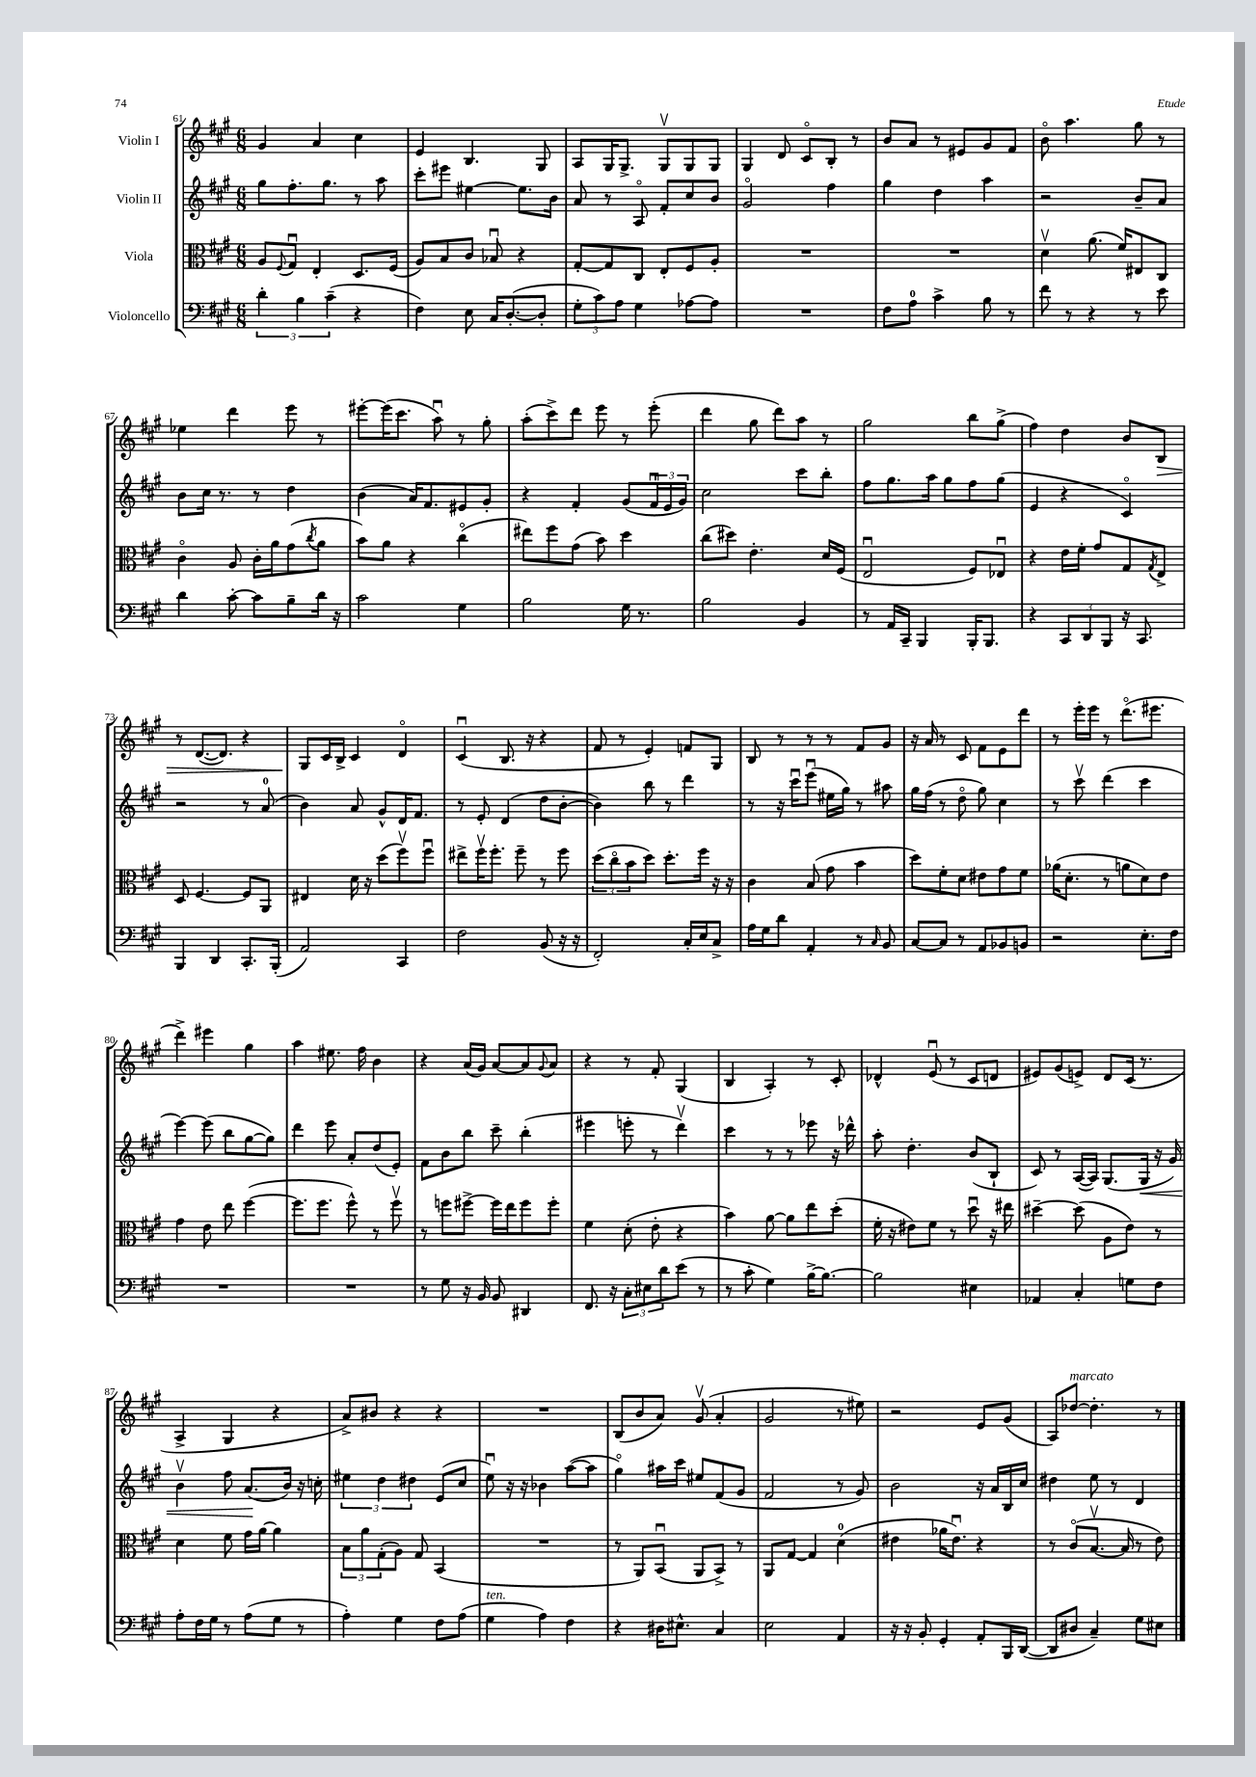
<<
\new StaffGroup <<
\new Staff = "s0" \with { instrumentName = "Violin I" } {
    \clef treble \key a \major \numericTimeSignature \time 6/8
    gis'4 a'4 cis''4 |
    e'4 b4. gis8 |
    a8 gis16 gis8.-> gis8\upbow gis8 gis8 |
    gis4 d'8 cis'8\flageolet b8-. r8 |
    b'8 a'8 r8 eis'8 gis'8 fis'8 |
    b'8\flageolet a''4. gis''8 r8 |
    ees''4 d'''4 e'''8 r8 |
    eis'''8~-. eis'''16( cis'''8. a''8\downbow) r8 gis''8-. |
    a''8-.( cis'''8->) d'''8 e'''8 r8 e'''8-.( |
    d'''4 gis''8 d'''8) a''8 r8 |
    gis''2 b''8 gis''8->( |
    fis''4) d''4 b'8 b8\> |
    r8 d'8.~( d'8.) r4 |
    gis8\! cis'16 b16-> cis'4 d'4\flageolet |
    cis'4\downbow( b8. r16 r4 |
    fis'8 r8 e'4-.) f'8 gis8 |
    b8 r8 r8 r8 fis'8 gis'8 |
    r16 a'16 r8 cis'8 fis'8 e'8 d'''8 |
    r8 e'''16-. e'''16 r8 d'''8.\flageolet( eis'''8. |
    d'''4->) eis'''4 gis''4 |
    a''4 eis''8. fis''16 b'4 |
    r4 a'16( gis'16) a'8~ a'8 \appoggiatura { gis'8 } a'8 |
    r4 r8 fis'8-. gis4( |
    b4 a4-.) r8 cis'8-. |
    des'4-^ e'8\downbow( r8 cis'8 d'8 |
    eis'8) gis'8( e'8->) d'8 cis'16( r8. |
    a4-> gis4 r4 |
    a'8->) bis'8 r4 r4 |
    R2. |
    b8( b'8 a'8) gis'8\upbow( a'4-. |
    gis'2 r8 eis''8) |
    r2 e'8 gis'8( |
    a8) des''8~^\markup { \italic "marcato" } des''4.-. r8 \bar "|." |
}
\new Staff = "s1" \with { instrumentName = "Violin II" } {
    \clef treble \key a \major \numericTimeSignature \time 6/8
    gis''8 fis''8.-. gis''8. r8 a''8 |
    cis'''8-. eis'''8 eis''4~ eis''8. b'16 |
    a'8 r8 a8\flageolet fis'8-. cis''8 b'8 |
    gis'2\flageolet fis''4 |
    gis''4 d''4 a''4 |
    r2 b'8-- a'8 |
    b'8 cis''16 r8. r8 d''4 |
    b'4( a'16) fis'8. eis'8 gis'8-. |
    r4 fis'4-. gis'8( \tuplet 3/2 { fis'16\downbow e'16 gis'16) } |
    cis''2 cis'''8 b''8-. |
    fis''8 gis''8. a''16 gis''8 fis''8 gis''8( |
    e'4 r4 cis'4\flageolet) |
    r2 r8 a'8-0( |
    b'4) a'8 gis'8-^ d'16 fis'8. |
    r8 e'8-. d'4( d''8 b'8~-. |
    b'4) b''8 r8 d'''4 |
    r8 r16 cis'''16\downbow e'''8\downbow( eis''16 gis''16) r8 ais''8 |
    gis''16 fis''16( r8 d''8\flageolet gis''8) cis''4 |
    r8 cis'''8\upbow d'''4( cis'''4 |
    e'''4~) e'''8( b''8 gis''8~ gis''8) |
    d'''4 e'''8 a'8-. d''8( e'8-.) |
    fis'8 b'8 b''8 cis'''8-- b''4-.( |
    eis'''4 e'''8-. r8 d'''4\upbow) |
    cis'''4 r8 r8 ees'''8 r16 des'''16-^ |
    a''8-. d''4.-. b'8( b8-! |
    cis'8) r8 a16~( a16) gis8.( gis16\< r16 gis'16) |
    b'4\upbow fis''8 a'8.\!( b'16) r16 c''16-. |
    \tuplet 3/2 { eis''4 d''4 dis''4 } e'8( cis''8 |
    e''8\downbow) r16 r16 bes'4 a''8~( a''8 |
    gis''4\flageolet) ais''16 cis'''16 eis''8 fis'8( gis'8 |
    fis'2 r8 gis'8) |
    b'2 r16 a'16 b16 cis''16 |
    dis''4 e''8 r8 d'4 \bar "|." |
}
\new Staff = "s2" \with { instrumentName = "Viola" } {
    \clef alto \key a \major \numericTimeSignature \time 6/8
    a8 \appoggiatura { fis8 } gis8\downbow e4-. d8. fis16( |
    a8) b8 cis'8 bes8\downbow r4 |
    gis8~-. gis8 cis8 e8-. fis8 a8-. |
    R2. |
    R2. |
    d'4\upbow a'8.( fis'16) eis8 cis8 |
    cis'4\flageolet a8 cis'16-. a'16 gis'8( \acciaccatura { cis''8 } a'8 |
    b'8) a'8 r4 cis''4\flageolet( |
    eis''8) fis''8 gis'8( b'8) d''4 |
    cis''8( dis''8) e'4.-. d'16 fis16( |
    e2\downbow fis8) ees8\downbow |
    r4 e'16 fis'16-. gis'8 gis8 \acciaccatura { gis8 } e8-> |
    d8 fis4.~ fis8 a,8 |
    eis4 d'16 r16 d''8( fis''8\upbow) fis''8\downbow |
    eis''8-> fis''16\upbow fis''8.-. fis''8-- r8 fis''8 |
    \tuplet 3/2 { d''8( cis''8\flageolet b'8 } d''8) d''8.-. fis''16 r16 r16 |
    cis'4 b8( gis'8 b'4 |
    d''8) fis'8-. d'8 eis'8 gis'8 fis'8 |
    aes'16( d'8.-. r8 a'8 d'8) e'8 |
    gis'4 e'8 e''8 fis''4~( |
    fis''8. fis''8. fis''8-^) r8 fis''8\upbow |
    r8 f''8 fis''8~-> fis''16 e''16 fis''8 fis''8-. |
    fis'4 d'8-.( e'8-. r4 |
    b'4) a'8~ a'8 e''8 d''8-.( |
    fis'16-. r16 eis'8) fis'8 r8 d''8\downbow r16 eis''16 |
    dis''4~-- dis''8( a8 e'8) r8 |
    d'4 fis'8 gis'16 a'16~ a'4 |
    \tuplet 3/2 { b8 a'8 gis8-.( } a8) gis8 b,4( |
    R2. |
    r8 a,8) b,8\downbow( a,8 b,8->) r8 |
    a,8 gis8~ gis4 d'4-0( |
    eis'4 aes'16 eis'8.\downbow) r4 |
    r8 cis'8\flageolet( b8.~\upbow b16 r8 e'8) \bar "|." |
}
\new Staff = "s3" \with { instrumentName = "Violoncello" } {
    \clef bass \key a \major \numericTimeSignature \time 6/8
    \tuplet 3/2 { d'4-. b4 cis'4--( } r4 |
    fis4) e8 cis16 d8.~-.( d8-. |
    \tuplet 3/2 { gis8-. cis'8) a8 } gis4 aes8~ aes8 |
    R2. |
    fis8 a8-0 cis'4-> b8 r8 |
    fis'8 r8 r4 r8 e'8 |
    d'4 cis'8~-. cis'8 b8-- d'16 r16 |
    cis'2 gis4 |
    b2 gis16 r8. |
    b2 b,4 |
    r8 a,16 cis,16-- b,,4 b,,16-. b,,8. |
    r4 \tuplet 3/2 { cis,8 d,8 b,,8 } r16 cis,8. |
    b,,4 d,4 cis,8.-. b,,16-.( |
    a,2) cis,4 |
    fis2 b,8( r16 r16 |
    fis,2-.) cis16-. e16 cis8-> |
    a16 gis16 d'8 a,4-. r8 \grace { cis16 } b,8 |
    cis8~ cis8 r8 a,8 bes,8 b,8 |
    r2 e8.-. fis16 |
    R2. |
    R2. |
    r8 gis8 r16 b,16 b,8 dis,4 |
    fis,8. r16 \tuplet 3/2 { cis8-. eis8 d'8 } e'8( r8 |
    r8 cis'8-. gis4) b16~-> b8.~ |
    b2 eis4 |
    aes,4 cis4-. g8 fis8 |
    a8-. fis16 gis16 r8 a8( gis8 r8 |
    a4-.) gis4 fis8 a8( |
    gis4^\markup { \italic "ten." } a4) fis4 |
    r4 dis16 eis8.-^ cis4 |
    e2 a,4 |
    r16 r16 b,8-. gis,4-. a,8-. b,,16 d,16~( |
    d,8 dis8 cis4--) gis8 eis8 \bar "|." |
}
>>
>>
\layout { \context { \Score currentBarNumber = #61 } }
